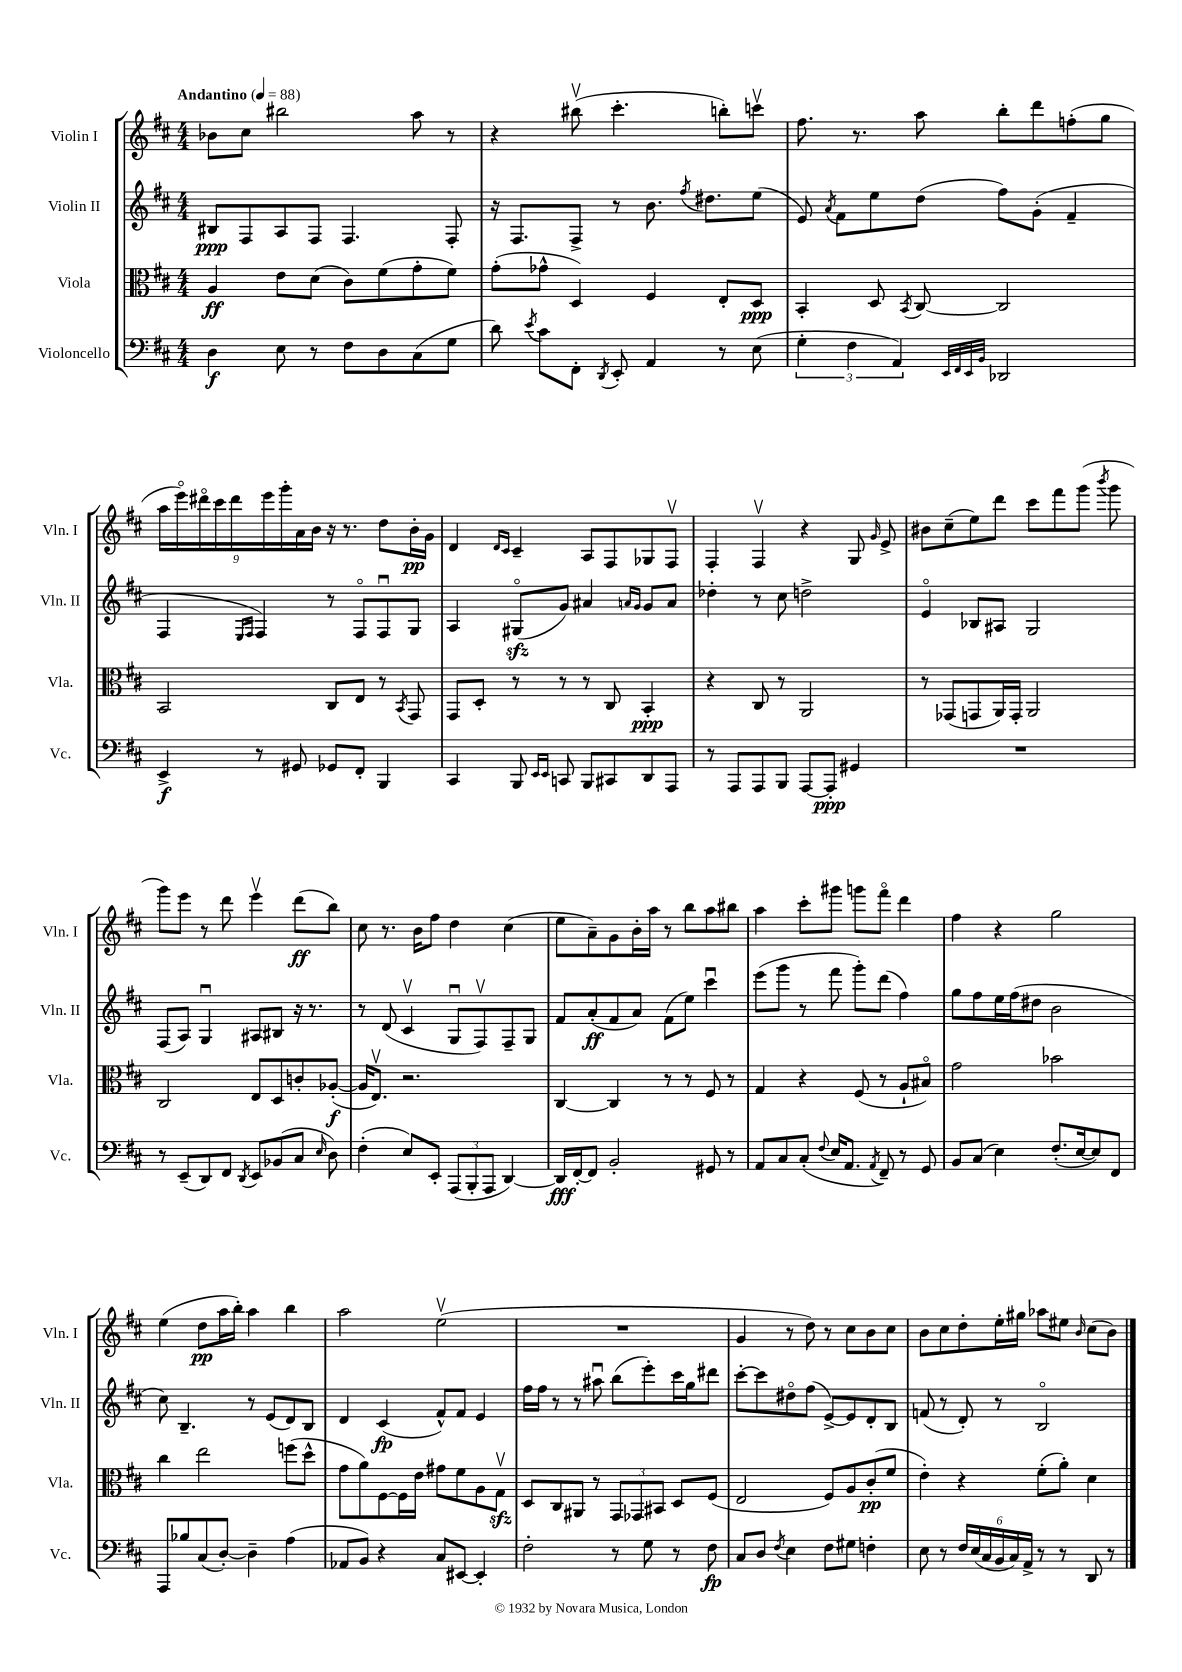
<<
\new StaffGroup <<
\new Staff = "s0" \with { instrumentName = "Violin I" shortInstrumentName = "Vln. I" } {
    \clef treble \key d \major \numericTimeSignature \time 4/4 \tempo "Andantino" 4 = 88
    \autoBeamOff bes'8[ cis''8] bis''2 a''8 r8 |
    r4 bis''8\upbow( cis'''4.-. b''8[-.) c'''8]\upbow |
    fis''8. r8. a''8 b''8[-. d'''8 f''8-.( g''8] |
    \tuplet 9/8 { a''16[ e'''16\flageolet) dis'''16\flageolet cis'''16 dis'''16 e'''16 g'''16-. a'16 b'16] } r16 r8. d''8[ b'16-.\pp g'16] |
    d'4 \grace { d'16[ cis'16] } cis'4-- a8[ fis8 ges8 fis8]\upbow |
    fis4-. fis4\upbow r4 g8 \grace { g'16 } e'8-> |
    bis'8[ cis''8--( e''8) d'''8] cis'''8[ fis'''8 g'''8]( \acciaccatura { b'''8 } g'''8 |
    g'''8[) e'''8] r8 d'''8 e'''4\upbow d'''8[\ff( b''8]) |
    cis''8 r8. b'16[ fis''8] d''4 cis''4( |
    e''8[ a'8--) g'8 b'16-. a''16] r8 b''8[ a''8 bis''8] |
    a''4 cis'''8[-. gis'''8] g'''8[ fis'''8]\flageolet d'''4 |
    fis''4 r4 g''2 |
    e''4( d''8[\pp a''16 b''16]-.) a''4 b''4 |
    a''2 e''2\upbow( |
    R1 |
    g'4 r8 d''8) r8 cis''8[ b'8 cis''8] |
    b'8[ cis''8 d''8-. e''16-. gis''16] aes''8[ eis''8] \grace { b'16 } cis''8[( b'8]) \bar "|." |
}
\new Staff = "s1" \with { instrumentName = "Violin II" shortInstrumentName = "Vln. II" } {
    \clef treble \key d \major \numericTimeSignature \time 4/4
    \autoBeamOff bis8[\ppp fis8 a8 fis8] fis4. fis8-. |
    r16 fis8.[ fis8]-> r8 b'8. \acciaccatura { fis''8 } dis''8.[ e''8]( |
    e'8) \acciaccatura { a'8 } fis'8[ e''8 d''8]( fis''8[) g'8]-.( fis'4-- |
    fis4 \grace { e16[ fis16] } fis4) r8 fis8[\flageolet fis8\downbow g8] |
    a4 gis8[\flageolet\sfz( g'8]) ais'4 \grace { a'16[ g'16] } g'8[ a'8] |
    des''4-. r8 cis''8 d''2-> |
    e'4\flageolet bes8[ ais8] g2 |
    fis8[( a8]) g4\downbow ais8[ bis8] r16 r8. |
    r8 d'8( cis'4\upbow g8[\downbow fis8\upbow) fis8-- g8] |
    fis'8[ a'8-.\ff( fis'8 a'8]) fis'8[( e''8]) cis'''4\downbow |
    e'''8[( g'''8] r8 fis'''8 g'''8[-.) d'''8]( fis''4) |
    g''8[ fis''8 e''16 fis''16( dis''8] b'2 |
    cis''8) b4.-- r8 e'8[( d'8) b8] |
    d'4 cis'4\fp( fis'8[-^) fis'8] e'4 |
    fis''16[ fis''16] r8 r8 ais''8\downbow b''8[( e'''8-.) cis'''16 g''16 dis'''8] |
    cis'''8[~-. cis'''8 dis''8\flageolet fis''8]( e'8[~->) e'8 d'8-. b8] |
    f'8( r8 d'8-.) r8 b2\flageolet \bar "|." |
}
\new Staff = "s2" \with { instrumentName = "Viola" shortInstrumentName = "Vla." } {
    \clef alto \key d \major \numericTimeSignature \time 4/4
    \autoBeamOff a4\ff e'8[ d'8]( cis'8[) fis'8( g'8-. fis'8]) |
    g'8[-.( ges'8]-^ d4) fis4 e8[-. d8]\ppp |
    b,4-. d8 \acciaccatura { b,8 } cis8~ cis2 |
    b,2 cis8[ e8] r8 \acciaccatura { b,8 } g,8 |
    g,8[ d8]-. r8 r8 r8 cis8 b,4-.\ppp |
    r4 cis8 r8 a,2 |
    r8 ges,8[( g,8 a,16) g,16]-. a,2 |
    cis2 e8[ d8 c'8-. aes8]~-.\f( |
    aes16[ e8.]\upbow) r2. |
    cis4~ cis4 r8 r8 fis8 r8 |
    g4 r4 fis8( r8 a8[-! bis8]\flageolet) |
    g'2 bes'2 |
    cis''4 e''2 f''8[( d''8]-^ |
    g'8[ a'8) fis8~ fis16 e'16] gis'8[ fis'8 a8 g8]\upbow\sfz |
    d8[ cis8 ais,8] r8 \tuplet 3/2 { g,8[ ges,8 bis,8] } d8[ fis8]( |
    e2 fis8[) a8 cis'8-.\pp( fis'8] |
    e'4-.) r4 fis'8[-.( a'8]-.) d'4 \bar "|." |
}
\new Staff = "s3" \with { instrumentName = "Violoncello" shortInstrumentName = "Vc." } {
    \clef bass \key d \major \numericTimeSignature \time 4/4
    \autoBeamOff d4\f e8 r8 fis8[ d8 cis8( g8] |
    d'8) \acciaccatura { e'8 } cis'8[ fis,8]-. \acciaccatura { d,8 } e,8-. a,4 r8 e8( |
    \tuplet 3/2 { g4-. fis4 a,4) } \grace { e,32[ fis,32 e,32 b,32] } des,2 |
    e,4->\f r8 gis,8 ges,8[ fis,8]-. b,,4 |
    cis,4 b,,8 \grace { e,16[ e,16] } c,8 b,,8[ cis,8 d,8 a,,8] |
    r8 a,,8[ a,,8 b,,8] a,,8[~ a,,8]-.\ppp gis,4 |
    R1 |
    r8 e,8[--( d,8) fis,8] \acciaccatura { d,8 } e,8[ bes,8( cis8] \grace { e16 } d8) |
    fis4-.( e8[) e,8]-. \tuplet 3/2 { a,,8[( b,,8-. a,,8] } d,4~) |
    d,16[\fff fis,16~-. fis,8] b,2-. gis,8 r8 |
    a,8[ cis8 cis8]-.( \appoggiatura { fis8 } e16[ a,8.] \acciaccatura { a,8 } fis,8--) r8 g,8 |
    b,8[ cis8]( e4) fis8.[-.( e16~ e8) fis,8] |
    a,,8[ bes8 cis8( d8]~-.) d4-- a4( |
    aes,8[ b,8]) r4 cis8[ eis,8]~ eis,4-. |
    fis2-. r8 g8 r8 fis8\fp |
    cis8[ d8] \acciaccatura { fis8 } e4 fis8[ gis8] f4-. |
    e8 r8 \tuplet 6/4 { fis16[ e16( cis16 b,16 cis16) a,16]-> } r8 r8 d,8 r8 \bar "|." |
}
>>
>>
\layout { \context { \Score \remove "Bar_number_engraver" } }
